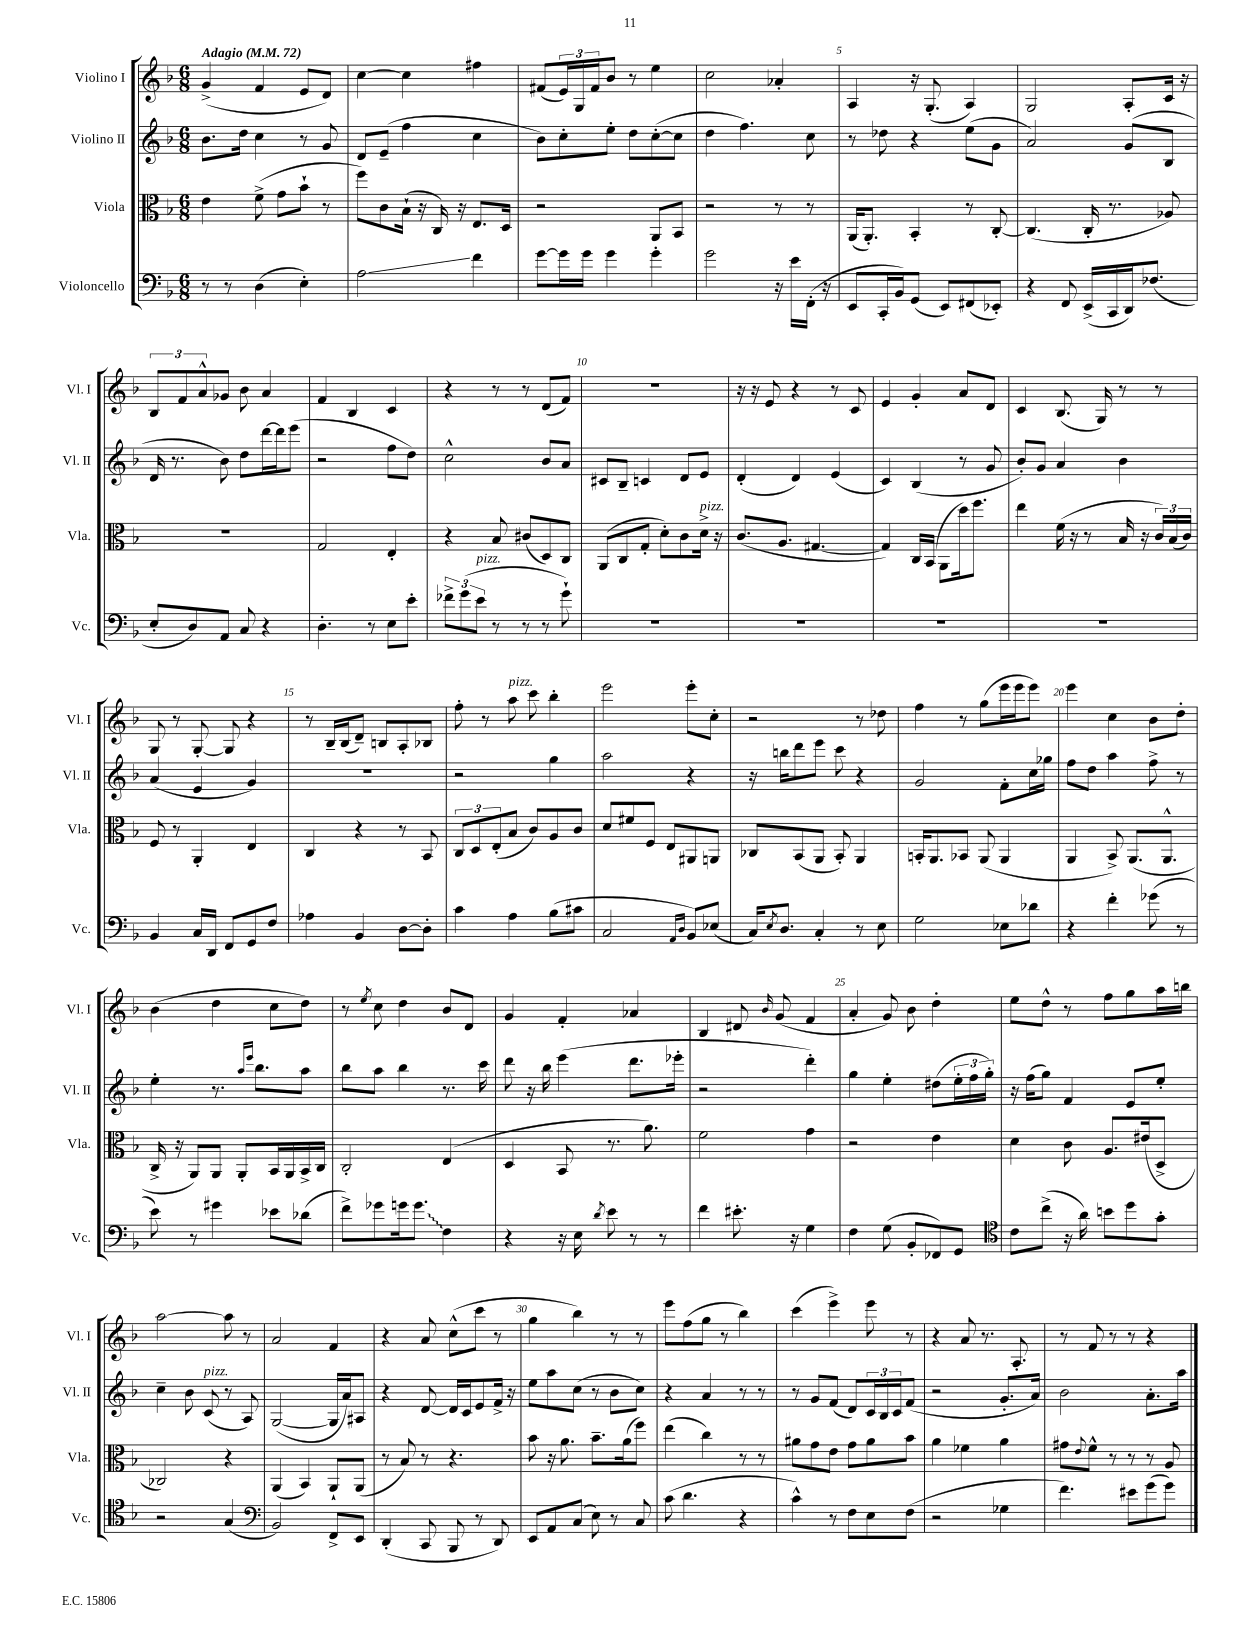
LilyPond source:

<<
\new StaffGroup <<
\new Staff = "s0" \with { instrumentName = "Violino I" shortInstrumentName = "Vl. I" } {
    \clef treble \key f \major \numericTimeSignature \time 6/8 \tempo "Adagio" 4 = 72
    g'4->( f'4 e'8 d'8) |
    c''4~ c''4 fis''4 |
    fis'8( \tuplet 3/2 { e'16) g16 fis'16 } bes'8 r8 e''4 |
    c''2 aes'4-. |
    a4 r16 g8.-.( a4) |
    g2 a8-. c'16 r16 |
    \tuplet 3/2 { bes8 f'8 a'8-^ } ges'8 bes'8 a'4 |
    f'4 bes4 c'4 |
    r4 r8 r8 d'8( f'8) |
    R2. |
    r16 r16 e'8 r4 r8 c'8 |
    e'4 g'4-. a'8 d'8 |
    c'4 bes8.( g16) r8 r8 |
    g8 r8 g8~-. g8 r4 |
    r8 bes16-- bes16( d'8--) b8 a8-. bes8 |
    f''8-. r8 a''8^\markup { \italic "pizz." } c'''8 bes''4-. |
    e'''2 e'''8-. c''8-. |
    r2 r8 des''8 |
    f''4 r8 g''8( e'''16 e'''16 e'''8) |
    e'''4 c''4 bes'8 d''8-. |
    bes'4( d''4 c''8 d''8) |
    r8 \acciaccatura { e''8 } c''8 d''4 bes'8 d'8 |
    g'4 f'4-. aes'4 |
    bes4 dis'8 \grace { bes'16 } g'8( f'4 |
    a'4-. g'8) bes'8 d''4-. |
    e''8 d''8-^ r8 f''8 g''8 a''16 b''16 |
    a''2~ a''8 r8 |
    a'2 f'4 |
    r4 a'8 c''8-^( c'''8 r8 |
    g''4 bes''4) r8 r8 |
    e'''8 f''8( g''8 r8 bes''4) |
    c'''4( e'''4->) e'''8 r8 |
    r4 a'8 r8. a8.-. |
    r8 f'8 r8 r8 r4 \bar "|." |
}
\new Staff = "s1" \with { instrumentName = "Violino II" shortInstrumentName = "Vl. II" } {
    \clef treble \key f \major \numericTimeSignature \time 6/8
    bes'8. d''16 c''4 r8 g'8 |
    d'8 e'8--( f''4 c''4 |
    bes'8) c''8-. e''8-. d''8 c''8~-.( c''8 |
    d''4 f''4.) c''8 |
    r8 des''8 r4 e''8( g'8 |
    a'2) g'8( bes8 |
    d'16 r8. bes'8) d''8 d'''16~ d'''16 e'''8( |
    r2 f''8 d''8) |
    c''2-^ bes'8 a'8 |
    cis'8 bes8-- c'4 d'8 e'8 |
    d'4-.( d'4) e'4( |
    c'4) bes4( r8 g'8 |
    bes'8-.) g'8 a'4 bes'4 |
    a'4( e'4 g'4) |
    R2. |
    r2 g''4 |
    a''2 r4 |
    r16 b''16 d'''8 e'''8 c'''8 r4 |
    g'2 f'8-. c''16 ges''16 |
    f''8 d''8 a''4 f''8-> r8 |
    e''4-. r8. \grace { a''16 e'''16 } bes''8. a''8 |
    bes''8 a''8 bes''4 r8. c'''16 |
    d'''8 r16 bes''16 e'''4( d'''8. ees'''16-. |
    r2 d'''4-.) |
    g''4 e''4-. dis''8( \tuplet 3/2 { e''16-. f''16 g''16-.) } |
    r16 f''16( g''8) f'4 e'8 e''8-. |
    c''4-- bes'8 c'8^\markup { \italic "pizz." }( r8 a8) |
    g2~( g16 a'16) ais8 |
    r4 d'8~ d'16 c'16 e'8 f'16-> r16 |
    e''8 a''8 c''8( r8 bes'8 c''8) |
    r4 a'4 r8 r8 |
    r8 g'8 f'8( d'8) \tuplet 3/2 { c'16 bes16 c'16 } f'8( |
    r2 g'8.-. a'16) |
    bes'2 a'8.-. a''16 \bar "|." |
}
\new Staff = "s2" \with { instrumentName = "Viola" shortInstrumentName = "Vla." } {
    \clef alto \key f \major \numericTimeSignature \time 6/8
    e'4 f'8->( g'8 bes'8-! r8 |
    f''8) c'8 bes16-!( r16 c16) r16 e8. d16 |
    r2 a,8 bes,8 |
    r2 r8 r8 |
    a,16( a,8.-.) bes,4-. r8 c8~-. |
    c4.( c16-. r8. aes8) |
    R2. |
    g2 e4-. |
    r4 bes8 cis'8( d8) c8 |
    a,8( c8 g8-. d'8-.) c'8 d'16->^\markup { \italic "pizz." } r16 |
    c'8.( a8. gis4.~ |
    gis4) c16 bes,16( a,8 d''16) f''8. |
    e''4 f'16( r16 r8 bes16 r16 \tuplet 3/2 { c'16) bes16( c'16) } |
    f8 r8 a,4-. e4 |
    c4 r4 r8 bes,8 |
    \tuplet 3/2 { c8 d8 e8-.( } bes8 c'8) a8 c'8 |
    d'8 fis'8 f8 e8 ais,8 a,8 |
    ces8 bes,8( a,8 bes,8-.) a,4 |
    b,16-. a,8. bes,8 a,8( a,4 |
    a,4 bes,8->) a,8.( a,8.-^ |
    c16-> r16 a,8) a,8 a,8-. bes,16 a,16 bes,16-> c16 |
    c2-. e4( |
    d4 bes,8 r8. a'8.) |
    f'2 g'4 |
    r2 e'4 |
    d'4 c'8 a8. eis'16( d8-> |
    ces2) r4 |
    a,4( bes,4) a,8-! a,8( |
    r8 bes8) r8 r4. |
    bes'8 r16 a'8. bes'8.-- a'16( f''8) |
    e''4( c''4) r8 r8 |
    ais'8 g'8 e'8 g'8 ais'8 bes'8 |
    a'4 fes'4 a'4 |
    gis'8 \appoggiatura { e'8 } f'8-^ r8 r8 r8 a8 \bar "|." |
}
\new Staff = "s3" \with { instrumentName = "Violoncello" shortInstrumentName = "Vc." } {
    \clef bass \key f \major \numericTimeSignature \time 6/8
    r8 r8 d4( e4-.) |
    a2\glissando f'4 |
    g'8~ g'16 g'16 g'4 g'4-. |
    g'2 r16 e'16 f,16-.( r16 |
    e,8 c,16-. bes,16) g,8( e,8) fis,8( ees,8-.) |
    r4 f,8 e,16->( c,16 d,16) fes8.( |
    e8-. d8) a,8 c8 r4 |
    d4.-. r8 e8 e'8-. |
    \tuplet 3/2 { fes'8-> g'8( e'8^\markup { \italic "pizz." } } r8 r8 r8 g'8-!) |
    R2. |
    R2. |
    R2. |
    R2. |
    bes,4 c16 d,16 f,8 g,8 f8 |
    aes4 bes,4 d8~ d8-. |
    c'4 a4 bes8( cis'8 |
    c2 \grace { a,16 d16 } bes,8) ees8( |
    c16) \acciaccatura { e8 } d8. c4-. r8 e8 |
    g2 ees8 des'8 |
    r4 f'4-. ges'8( r8 |
    e'8) r8 gis'4 ees'8 des'8( |
    f'8->) ges'8 g'16 \once \override Glissando.style = #'zigzag g'8.\glissando f4 |
    r4 r16 e16 \acciaccatura { d'8 } e'8 r8 r8 |
    f'4 eis'8.-. r16 g4 |
    f4 g8( bes,8-. fes,8) g,8 |
    \clef tenor c'8 c''8->( r16 a'16) b'8 d''8 g'8-. |
    r2 g4( |
    \clef bass bes,2) f,8-> e,8 |
    d,4-.( c,8 bes,,8 r8 d,8) |
    e,8 a,8 c8( e8) r8 c8 |
    c'8( d'4. r4 |
    c'4-^) r8 f8 e8 f8( |
    r2 ges4 |
    f'4.) eis'8 g'8( g'8) \bar "|." |
}
>>
>>
\layout { \context { \Score \override BarNumber.break-visibility = ##(#f #t #t) barNumberVisibility = #(every-nth-bar-number-visible 5) } }
